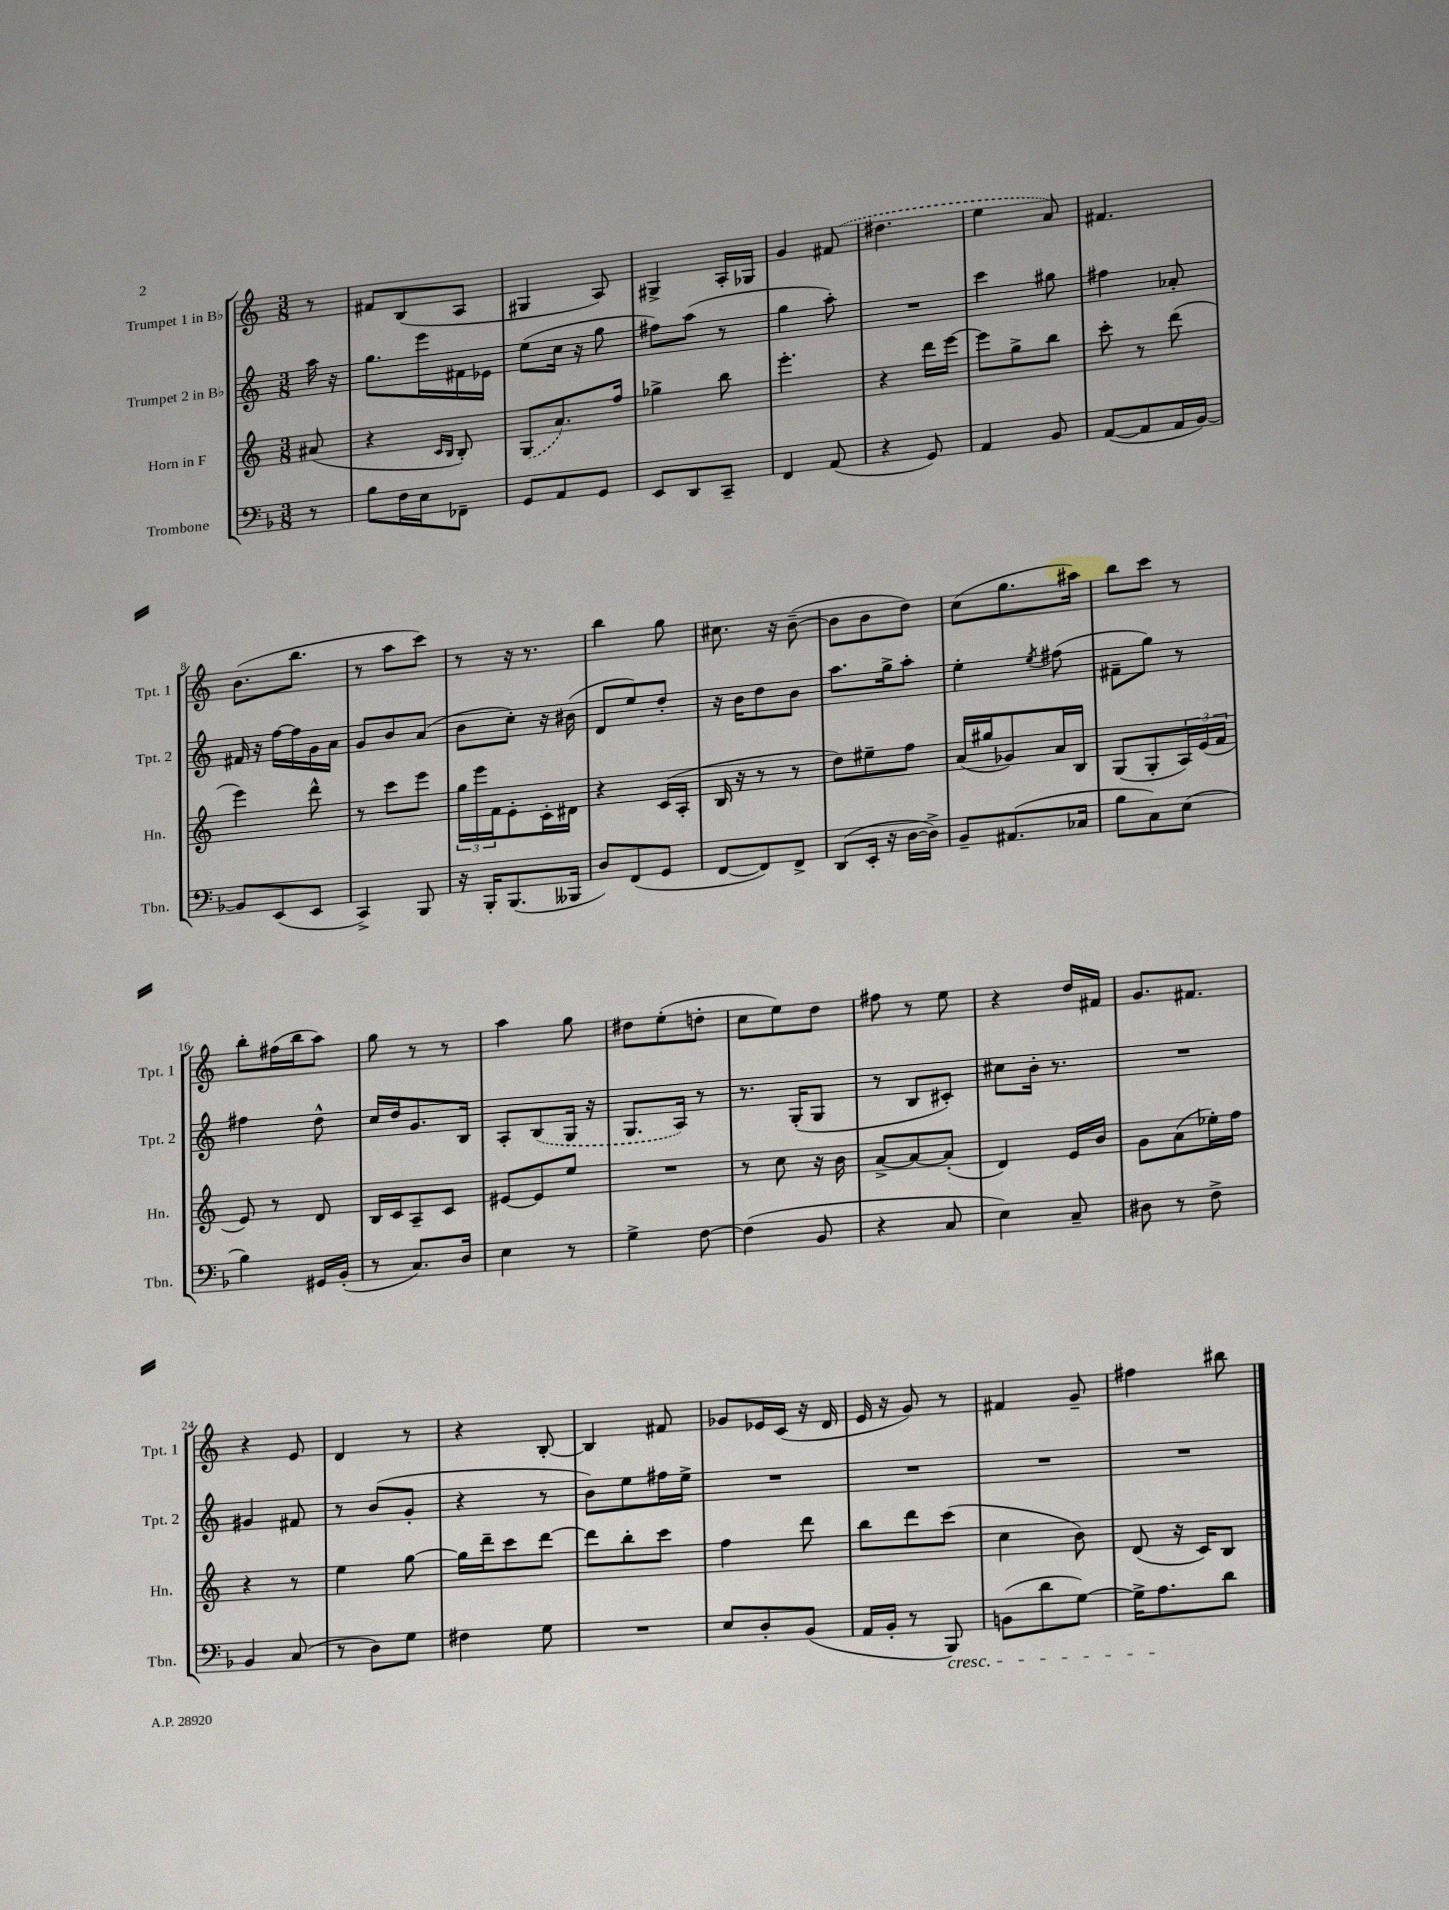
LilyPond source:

<<
\new StaffGroup <<
\new Staff = "s0" \with { instrumentName = "Trumpet 1 in Bb" shortInstrumentName = "Tpt. 1" } {
    \clef treble \key c \major \numericTimeSignature \time 3/8 \partial 8
    r8 |
    fis'8 b8( a8 |
    gis4 a8) |
    gis4-> a16-. ges16 |
    g'4 \once \slurDashed fis'8( |
    dis''4. |
    e''4 a'8) |
    fis'4. |
    b'8.( b''8. |
    r8 a''8 c'''8) |
    r8 r16 r8. |
    b''4 g''8 |
    cis''8. r16 b'8~--( |
    b'8 b'8 d''8) |
    c''8( g''8. ais''16) |
    b''8 c'''8 r8 |
    b''8-. fis''16( b''16 a''8) |
    g''8 r8 r8 |
    a''4 g''8 |
    dis''8 e''8-.( d''8-. |
    c''8 e''8) d''8 |
    fis''8 r8 e''8 |
    r4 d''16 fis'16 |
    g'8. fis'8. |
    r4 e'8 |
    d'4 r8 |
    r4 b8~-. |
    b4 fis'8 |
    ges'8 ees'16 c'16( r16 d'16 |
    e'16 r16 g'8) r8 |
    fis'4 g'8-- |
    fis''4 bis''8 \bar "|." |
}
\new Staff = "s1" \with { instrumentName = "Trumpet 2 in Bb" shortInstrumentName = "Tpt. 2" } {
    \clef treble \key c \major \numericTimeSignature \time 3/8 \partial 8
    a''16 r16 |
    g''8. e'''16 fis'16 ees'16 |
    e''8( c''16 r16 g''8 |
    fis''8) a''8( r8 |
    g''4 a''8-.) |
    R4. |
    c'''4 gis''8 |
    fis''4 aes'8-. |
    fis'16 r16 f''16~ f''16 g'16 a'16 |
    g'8 b'8 a'8( |
    b'8 c''8-.) r16 bis'16( |
    d'8 e''8) d''8-. |
    r16 b'16 d''8 b'8 |
    a''8. g''16-> a''8-. |
    e''4-. \acciaccatura { e''8 } fis''8( |
    fis'8-- g''8) r8 |
    fis''4 d''8-^ |
    c''16 d''16 g'8. b16 |
    a8-. \once \slurDashed b8( g16 r16 |
    g8. a16) r8 |
    r8. g16-.( g8 |
    r8 b8 cis'8-.) |
    cis''8 b'16-. r8. |
    R4. |
    gis'4 fis'8 |
    r8 b'8( g'8-. |
    r4 r8 |
    b'8) e''8 fis''16 e''16-> |
    R4. |
    R4. |
    R4. |
    R4. \bar "|." |
}
\new Staff = "s2" \with { instrumentName = "Horn in F" shortInstrumentName = "Hn." } {
    \clef treble \key c \major \numericTimeSignature \time 3/8 \partial 8
    ais'8( |
    r4 \grace { c'16 b16 } b8-.) |
    \once \slurDashed g8( a'8.) f''16 |
    ges''4-> b''8 |
    e'''4.-. |
    r4 d'''16 e'''16~ |
    e'''8 g''8-> b''8 |
    c'''8-. r8 d'''8( |
    e'''4) d'''8-^ |
    r8 c'''8 e'''8 |
    \tuplet 3/2 { g''16 e'''16 f'16 } e'8-. c'16-. dis'16 |
    r4 c'16( a16-. |
    b16 r16 r8 r8 |
    d''8) eis''8-- f''8 |
    a'16( gis''16 ges'8) a'16 b16 |
    g8( g8-. \tuplet 3/2 { a16) e'16( f'16 } |
    e'8) r8 d'8 |
    b16 c'16 a8-- c'8 |
    eis'8~ eis'8 e''8 |
    R4. |
    r8 c''8 r16 b'16 |
    a'8~-> a'8~ a'8-.( |
    d'4) e'16 b'16 |
    g'8 a'8( ees''16-.) f''16 |
    r4 r8 |
    e''4 g''8~ |
    g''16 d'''16-- c'''8 d'''8~ |
    d'''8 b''8-. c'''8 |
    f''4 d'''8 |
    b''8 d'''8 c'''8( |
    c''4 b'8) |
    d'8( r16 c'16) b8 \bar "|." |
}
\new Staff = "s3" \with { instrumentName = "Trombone" shortInstrumentName = "Tbn." } {
    \clef bass \key f \major \numericTimeSignature \time 3/8 \partial 8
    r8 |
    bes8 f16 e16 fes,8-- |
    g,8 a,8 g,8 |
    e,8 d,8 c,8-- |
    f,4 a,8( |
    r4 g,8) |
    a,4 bes,8 |
    a,8~( a,8 a,16 bes,16~) |
    bes,8 e,8( e,8 |
    c,4->) bes,,8 |
    r16 bes,,16-. bes,,8.( beses,,16 |
    d8) f,8( g,8 |
    f,8~ f,8) f,8-> |
    d,8( e,16-. r16 d16~ d16->) |
    bes,8-- ais,8.( ces16 |
    bes8 c8) e8( |
    bes4) gis,16 bes,16-.( |
    r8 c8.) d16 |
    e4 r8 |
    g4-> f8~ |
    f4( bes,8 |
    r4 c8 |
    e4) c8-- |
    dis8 r8 f8-> |
    bes,4 c8( |
    r8 d8) g8 |
    fis4 g8 |
    R4. |
    e8 d8-. bes,8( |
    a,16 bes,16-. r8 bes,,8\cresc) |
    b,8( d'8 g8~) |
    g16-> a8.\! d'8 \bar "|." |
}
>>
>>
